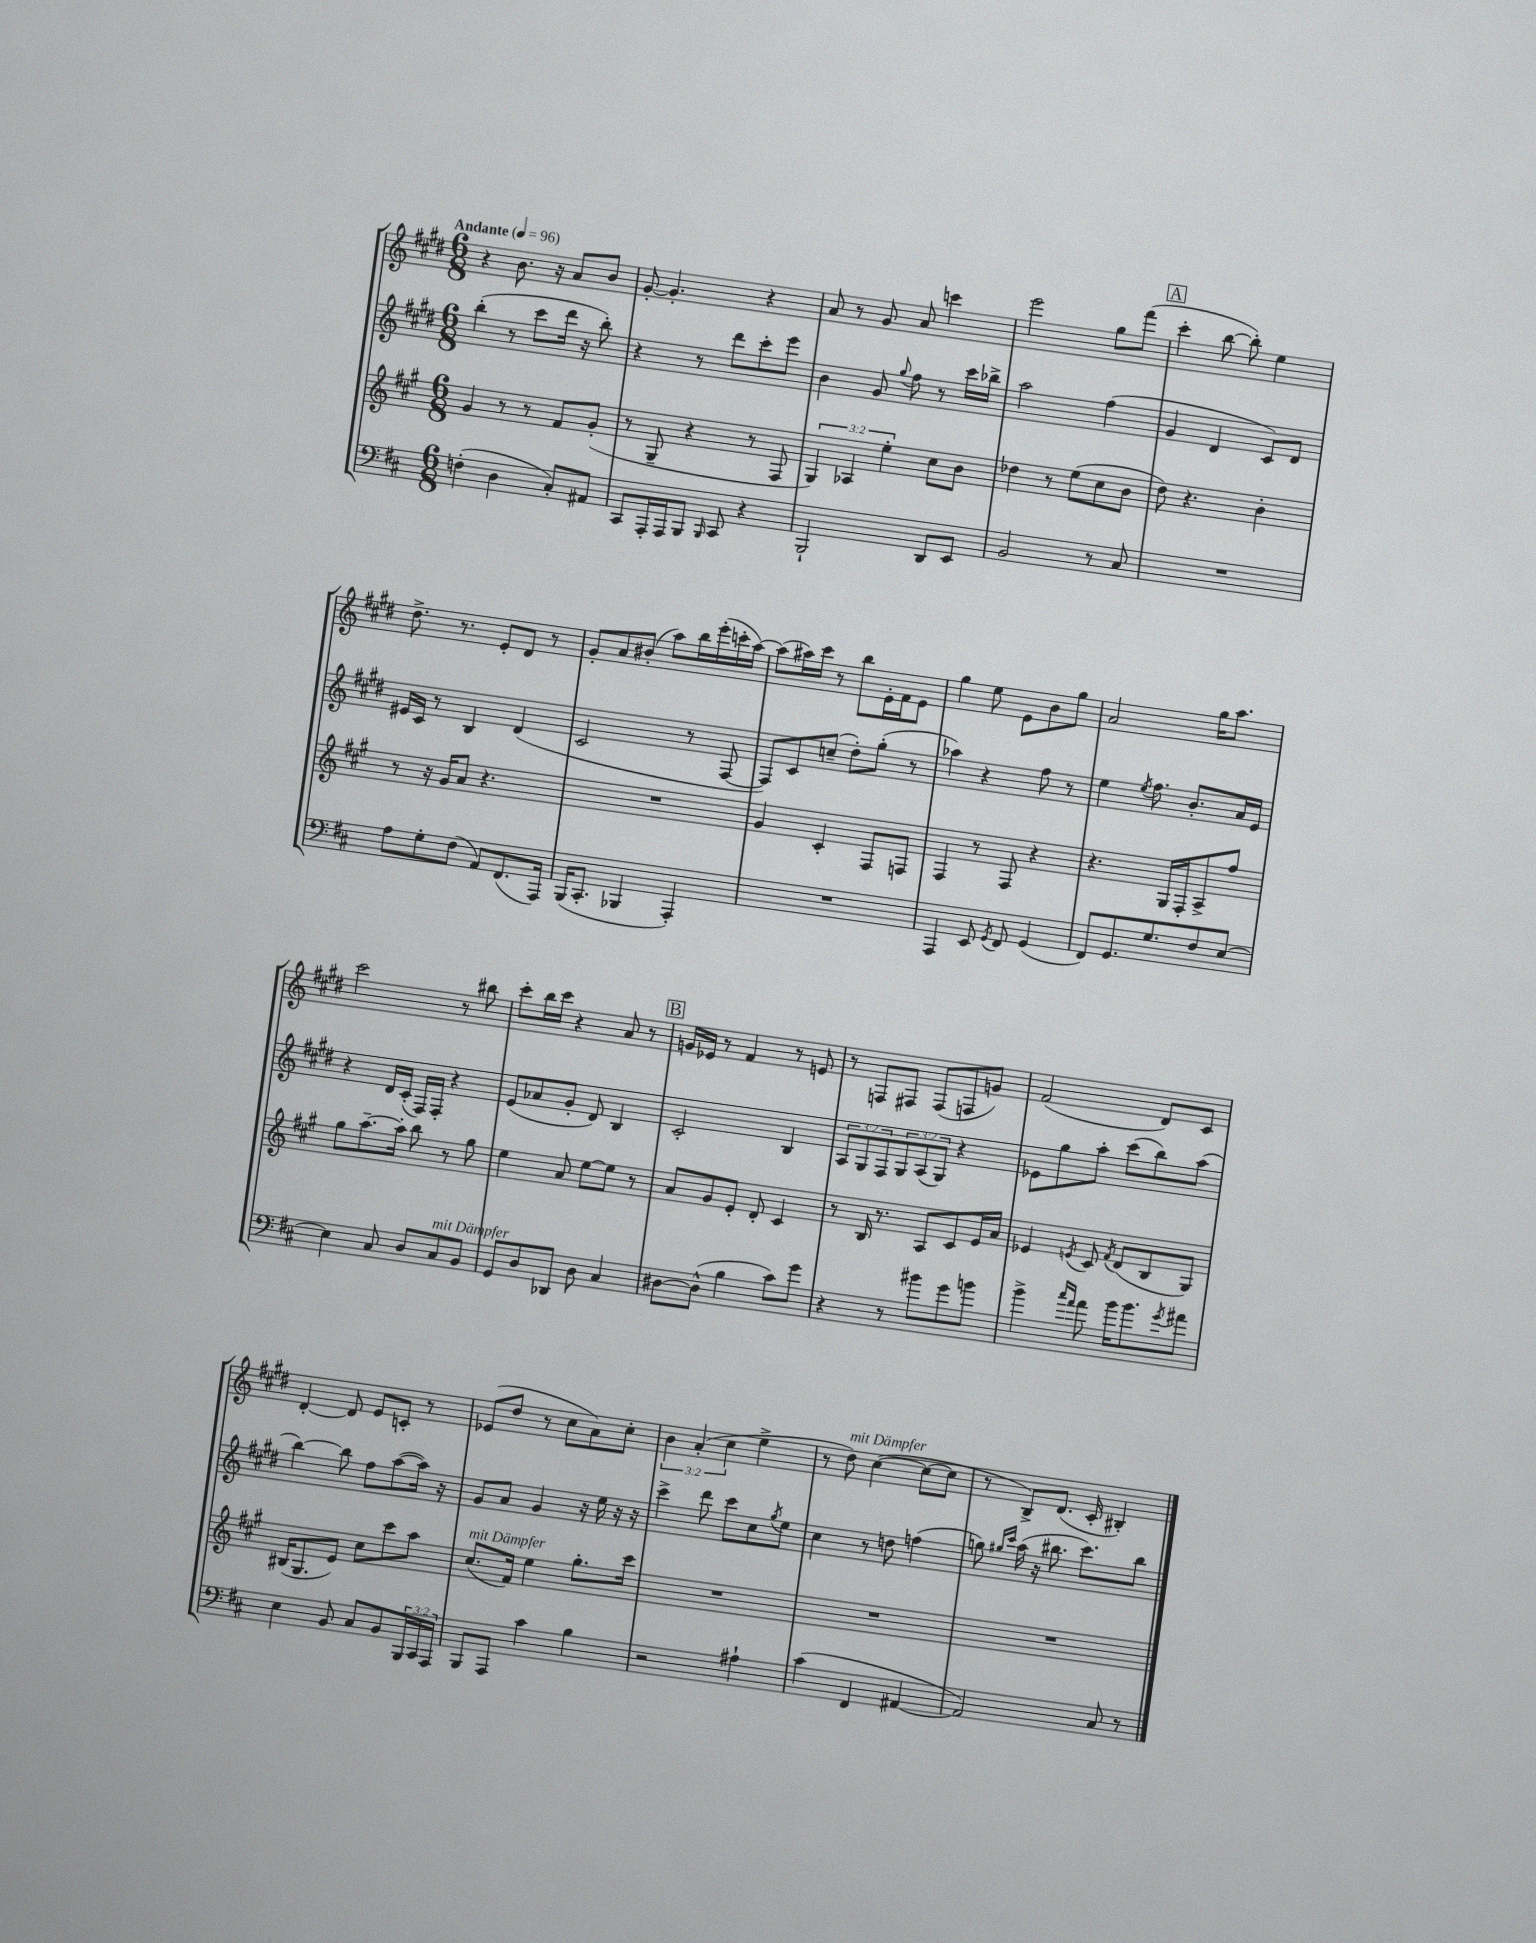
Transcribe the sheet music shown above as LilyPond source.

<<
\new StaffGroup <<
\new Staff = "s0" {
    \clef treble \key e \major \numericTimeSignature \time 6/8 \override Staff.TupletNumber.text = #tuplet-number::calc-fraction-text \tempo "Andante" 4 = 96
    r4 b'8. r16 a'8 b'8 |
    gis'8~-. gis'4.-. r4 |
    a'8 r8 gis'8 a'8 c'''4 |
    e'''2 gis''8 fis'''8( |
    \mark \markup { \box "A" } cis'''4-. b''8~ b''8-.) e''4 |
    dis''8.-> r8. e'8-. dis'8 r8 |
    gis'8-. a'8 bis'8-.( a''8) b''16 e'''16-.( c'''16-. a''16~) |
    a''8( ais''16) cis'''16 r8 b''8 e'16-. fis'16 e'8 |
    gis''4 e''8 e'8 b'8 gis''8 |
    a'2 gis''16 a''8. |
    cis'''2 r8 bis''8 |
    cis'''8-. b''16 cis'''16 r4 a'8 r8 |
    \mark \markup { \box "B" } g'16 ees'16 r8 fis'4 r8 e'8 |
    r8 f8 fis8 fis8( f8 g'8) |
    fis'2( dis'8) cis'8 |
    dis'4~-. dis'8 e'8 c'8-. r8 |
    ees'8( dis''8 r8 cis''8 a'8) cis''8-. |
    \tuplet 3/2 { b'4 a'4-.( cis''4 } e''4-> |
    r8 dis''8^\markup { \italic "mit Dämpfer" }) cis''4~( cis''8~ cis''8 |
    r8 b8->) dis'8.( cis'16-. bis4-.) \bar "|." |
}
\new Staff = "s1" {
    \clef treble \key e \major \numericTimeSignature \time 6/8 \override Staff.TupletNumber.text = #tuplet-number::calc-fraction-text
    b''4-.( r8 cis'''8 dis'''16 r16 b''8-.) |
    r4 r8 dis'''8 cis'''8-. e'''8 |
    b'4 gis'8 \appoggiatura { gis''8 } fis''8 r8 cis'''16 bes''16-> |
    a''2 fis''4( |
    \mark \markup { \box "A" } gis'4 dis'4 cis'8) dis'8 |
    eis'16 cis'16 r8 b4 dis'4( |
    cis'2 r8 fis8~ |
    fis8) cis'8 c''8--( dis''8-.) gis''8-.( r8 |
    aes''4) r4 fis''8 r8 |
    e''4 \acciaccatura { e''8 } fis''8. b'8.-. a'16 e'16 |
    r4 dis'16 cis'16-.( fis16) fis16-. r4 |
    e'8( aes'8 gis'8-. dis'8) b4 |
    \mark \markup { \box "B" } cis'2-. b4 |
    \tuplet 3/2 { a8 gis8 fis8 } \tuplet 3/2 { gis8 a8( gis8) } r4 |
    ees'8 gis''8 a''8-. cis'''8( b''8) a''8( |
    b''4~) b''8 fis''8 a''8~( a''16) r16 |
    gis'8 a'8 gis'4 r16 e''16 r16 r16 |
    cis'''4-> dis'''8 cis'''8 cis''8 \acciaccatura { gis''8 } e''8 |
    cis''4 r8 d''8 f''4( |
    g''8) \grace { gis''16 cis'''16 } a''16( r16 bis''8. cis'''8.) bis''8 \bar "|." |
}
\new Staff = "s2" {
    \clef treble \key a \major \numericTimeSignature \time 6/8 \override Staff.TupletNumber.text = #tuplet-number::calc-fraction-text
    gis'4 r8 r8 fis'8 gis'8-.( |
    r8 gis8-- r4 r8 fis8 |
    \tuplet 3/2 { gis4) aes4 e''4-. } cis''8 b'8 |
    des''4 r8 e''8( cis''8 b'8 |
    \mark \markup { \box "A" } d''8) r4. b'4-. |
    r8 r16 gis'16 a'8 r4. |
    R2. |
    gis'4 cis'4-. fis8 f8 |
    fis4 r8 fis8 r4 |
    r4. gis16 fis16-. a8-> fis''8 |
    gis''8 a''8.~-- a''16-. b''8 r8 gis''8 |
    e''4 a'8 e''8~ e''8 r8 |
    \mark \markup { \box "B" } a'8 gis'8 e'8-. d'8-. cis'4 |
    r8 b16 r8. a8 cis'8 e'16 a'16 |
    ees'4 \acciaccatura { e'8 } cis'8 \acciaccatura { fis'8 } d'8( b8 gis8) |
    bis16( gis8. e'8) cis''8 cis'''8 a''8 |
    cis''8.^\markup { \italic "mit Dämpfer" }( fis'16) e''4 gis''8.-. cis'''16 |
    R2. |
    R2. |
    R2. \bar "|." |
}
\new Staff = "s3" {
    \clef bass \key d \major \numericTimeSignature \time 6/8 \override Staff.TupletNumber.text = #tuplet-number::calc-fraction-text
    f4-.( d4 cis8-.) ais,8 |
    cis,8 a,,16-. a,,16 b,,8 \grace { b,,16 } cis,8 r4 |
    b,,2-! d,8 e,8 |
    b,2 r8 cis8 |
    \mark \markup { \box "A" } R2. |
    a8 g8-. fis8( a,8) fis,8.( a,,16) |
    b,,16( cis,8.-. bes,,4 a,,4-.) |
    R2. |
    a,,4 e,8 \acciaccatura { g,8 } fis,8 g,4( |
    fis,8) g,8. g8. fis8 e8~ |
    e4 cis8 d8 cis8^\markup { \italic "mit Dämpfer" } b,8 |
    g,8 d8 des,8 d8 cis4 |
    \mark \markup { \box "B" } dis8~ dis8-^( b4 cis'8) g'8 |
    r4 r8 bis'8 g'8 b'8 |
    b'4-> \grace { cis''16 a'16 } a'8 b'16 b'8. \acciaccatura { g'8 } ais'8 |
    e4 b,8 cis8 b,8 \tuplet 3/2 { b,,16 cis,16 a,,16 } |
    b,,8 a,,8 cis'4 b4 |
    r2 ais4-! |
    cis'4( fis,4 ais,4~ |
    ais,2) cis8 r8 \bar "|." |
}
>>
>>
\layout { \context { \Score \remove "Bar_number_engraver" } }
